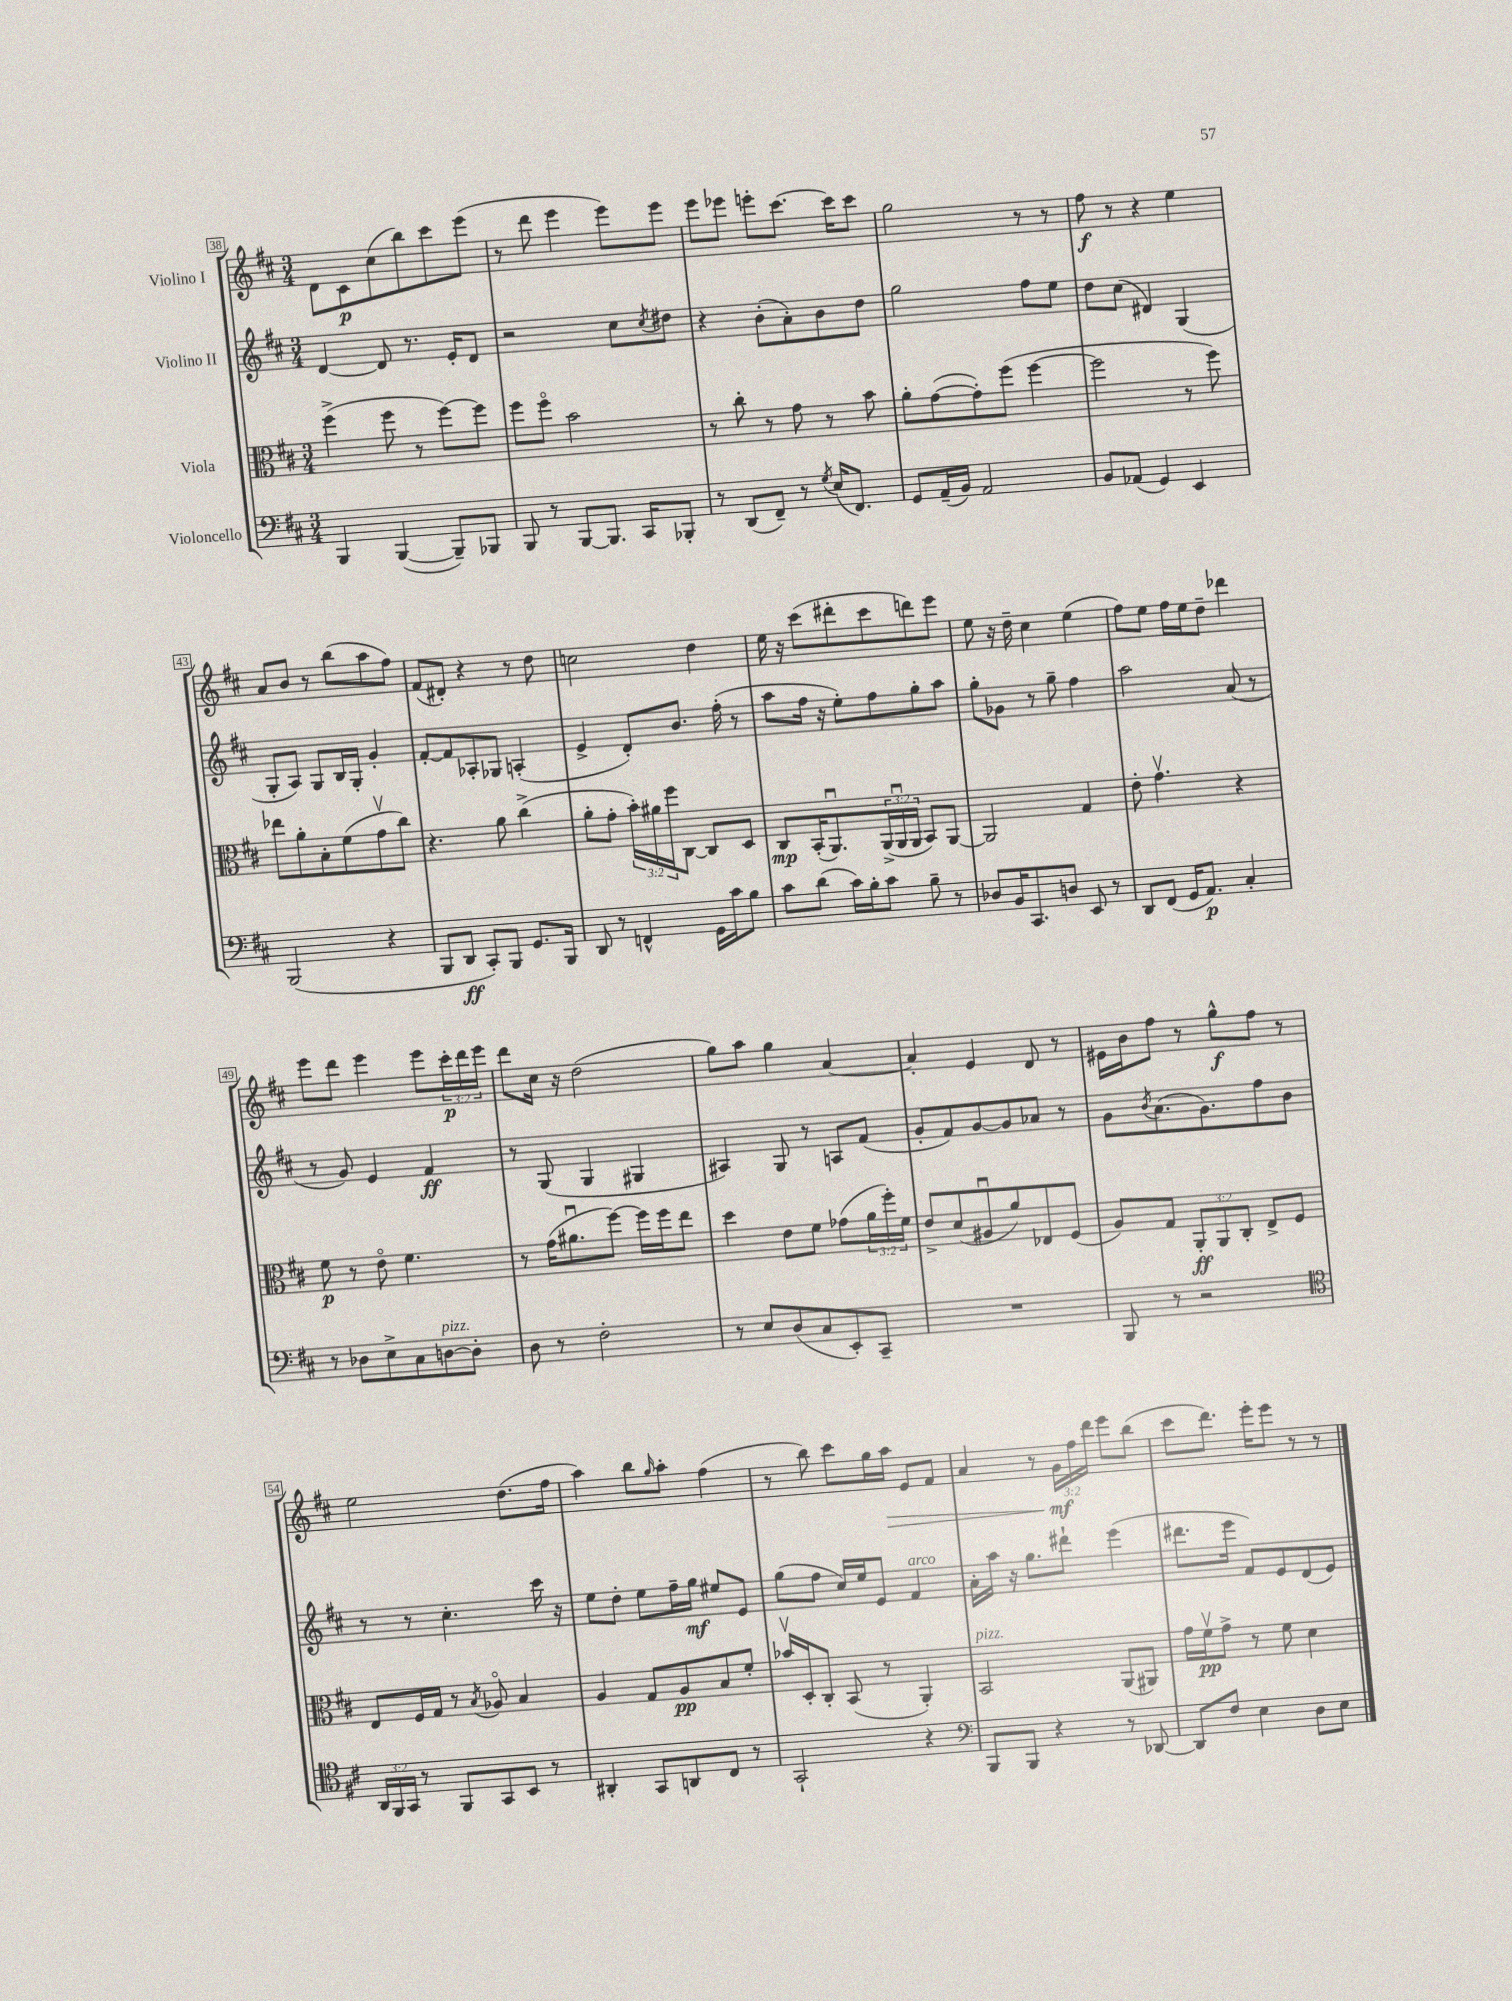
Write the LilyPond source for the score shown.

<<
\new StaffGroup <<
\new Staff = "s0" \with { instrumentName = "Violino I" } {
    \clef treble \key d \major \numericTimeSignature \time 3/4 \override Staff.TupletNumber.text = #tuplet-number::calc-fraction-text
    d'8 cis'8\p cis''8( b''8) cis'''8 e'''8( |
    r8 d'''8 e'''4 e'''8) e'''8 |
    e'''8 ees'''8 e'''8-. cis'''8.~ cis'''16 cis'''8 |
    g''2 r8 r8 |
    fis''8\f r8 r4 e''4 |
    a'8 b'8 r8 b''8( a''8 fis''8) |
    fis'8( dis'8-.) r4 r8 d''8 |
    c''2 d''4 |
    e''16 r16 cis'''8( dis'''8-. cis'''8 d'''8) e'''8 |
    e''8 r16 d''16-- cis''4 e''4( |
    fis''8) e''8 fis''16 e''16 d''8-- des'''4 |
    e'''8 d'''8 e'''4 e'''8 \tuplet 3/2 { cis'''16-.\p d'''16 e'''16 } |
    d'''8 cis''16 r16 d''2( |
    g''8) a''8 g''4 a'4~ |
    a'4-. e'4 d'8 r8 |
    eis'16 b'16 fis''8 r8 g''8-^\f fis''8 r8 |
    e''2 d''8.( fis''16 |
    a''4) b''8 \grace { g''16 } a''8-. fis''4( |
    r8 b''8) cis'''8 g''16 a''16\> e'8 fis'8 |
    a'4 r8 \tuplet 3/2 { g'16\mf\! fis''16 d'''16 } e'''8 b''8( |
    cis'''8 d'''8.) e'''16-. e'''8 r8 r8 \bar "|." |
}
\new Staff = "s1" \with { instrumentName = "Violino II" } {
    \clef treble \key d \major \numericTimeSignature \time 3/4
    d'4~ d'8 r8. e'16-. d'8 |
    r2 cis''8 \acciaccatura { cis''8 } dis''8 |
    r4 b'8-.( a'8-.) b'8 d''8 |
    g''2 fis''8 e''8 |
    d''8 cis''8( dis'4) g4( |
    g8-. a8) g8 b16 g16-. g'4-. |
    fis'8~-. fis'8 aes8-. ges8 a4-.( |
    e'4-> d'8-.) b'8. fis''16-.( r8 |
    a''8 fis''16 r16 e''8-.) fis''8 g''8-. a''8 |
    g''8-. ges'8 r8 g''8-- fis''4 |
    a''2 a'8( r8 |
    r8 g'8) e'4 fis'4\ff |
    r8 g8( g4 gis4 |
    ais4) g8 r8 a8 fis'8( |
    g'8-. fis'8) g'8~ g'8 aes'8 r8 |
    g'8 \acciaccatura { b'8 } a'8.( g'8.) fis''8 b'8 |
    r8 r8 cis''4.-. cis'''16 r16 |
    e''8 d''8-. e''8 fis''16-- g''16\mf eis''8 e'8 |
    g''8( fis''8 cis''16) e''16 e'8 fis'4^\markup { \italic "arco" } |
    a'16-. a''16 r16 g''8. dis'''8-! e'''4( |
    dis'''8. e'''16 fis'8) e'8 d'8( e'8) \bar "|." |
}
\new Staff = "s2" \with { instrumentName = "Viola" } {
    \clef alto \key d \major \numericTimeSignature \time 3/4 \override Staff.TupletNumber.text = #tuplet-number::calc-fraction-text
    fis''4->( fis''8 r8 fis''8~) fis''8 |
    fis''8 fis''8\flageolet b'2 |
    r8 cis''8-. r8 g'8 r8 b'8 |
    a'8-. g'8~( g'8-.) fis''8( fis''4~ |
    fis''2 r8 fis''8) |
    ees''8 a'8-. b8-. fis'8( g'8\upbow cis''8) |
    r4. a'8 cis''4->( |
    a'8-. g'8-. \tuplet 3/2 { b'16-.) ais'16 fis''16 } cis8~ cis8 d8 |
    cis8\mp b,16-.( a,8.\downbow) \tuplet 3/2 { a,16->( a,16\downbow a,16 } b,8) a,8~ |
    a,2 g4 |
    e'8-. g'4.\upbow r4 |
    fis'8\p r8 e'8\flageolet fis'4. |
    r8 g'16( ais'8.\downbow fis''8~) fis''16 fis''16 e''8 |
    d''4 e'8 fis'8 ges'8( \tuplet 3/2 { a'16 fis''16-.) fis'16 } |
    e'8-> d'8( ais8\downbow a'8) ees8 fis8( |
    a8) g8 \tuplet 3/2 { a,8-.\ff a,8 cis8-. } e8-> fis8 |
    e8 fis16 g16 r8 \acciaccatura { b8 } aes8\flageolet b4 |
    a4 g8 a8\pp b8 fis'8-. |
    bes'16\upbow d16-. cis8-. b,8( r8 a,4-.) |
    b,2^\markup { \italic "pizz." } a,8( ais,8) |
    g'16 fis'16\upbow\pp g'8-> r8 fis'8 d'4 \bar "|." |
}
\new Staff = "s3" \with { instrumentName = "Violoncello" } {
    \clef bass \key d \major \numericTimeSignature \time 3/4 \override Staff.TupletNumber.text = #tuplet-number::calc-fraction-text
    b,,4 b,,4~( b,,8--) bes,,8 |
    b,,8 r8 b,,8~ b,,8. cis,16 bes,,8-. |
    r8 d,8( fis,8--) r8 \acciaccatura { g8 } e16( fis,8.) |
    g,8 a,16--( b,16) a,2 |
    b,8 aes,8( g,4) e,4 |
    b,,2( r4 |
    b,,8 d,8\ff cis,8-.) b,,8 g,8. b,,16 |
    d,8 r8 f,4-^ g,16 cis'16 b8 |
    cis'8 d'8( cis'16) b16-. cis'8 b8-- r8 |
    des8 b,16 cis,8. d8 e,8 r8 |
    d,8 fis,8( g,16 a,8.\p) cis4-. |
    r8 des8 e8-> cis8 d8~^\markup { \italic "pizz." } d8-. |
    d8 r8 fis2-. |
    r8 e8 d8( cis8 e,8-.) cis,8-- |
    R2. |
    b,,8 r8 r2 |
    \clef tenor \tuplet 3/2 { a,16 fis,16 g,16 } r8 fis,8 g,8 b,8 r8 |
    ais,4-. g,8 a,8 cis8 r8 |
    g,2-! r4 |
    \clef bass b,,8 b,,8 r4 r8 des,8~ |
    des,8 fis8 e4 d8 e8 \bar "|." |
}
>>
>>
\layout { \context { \Score currentBarNumber = #38 \override BarNumber.stencil = #(make-stencil-boxer 0.1 0.3 ly:text-interface::print) } }
